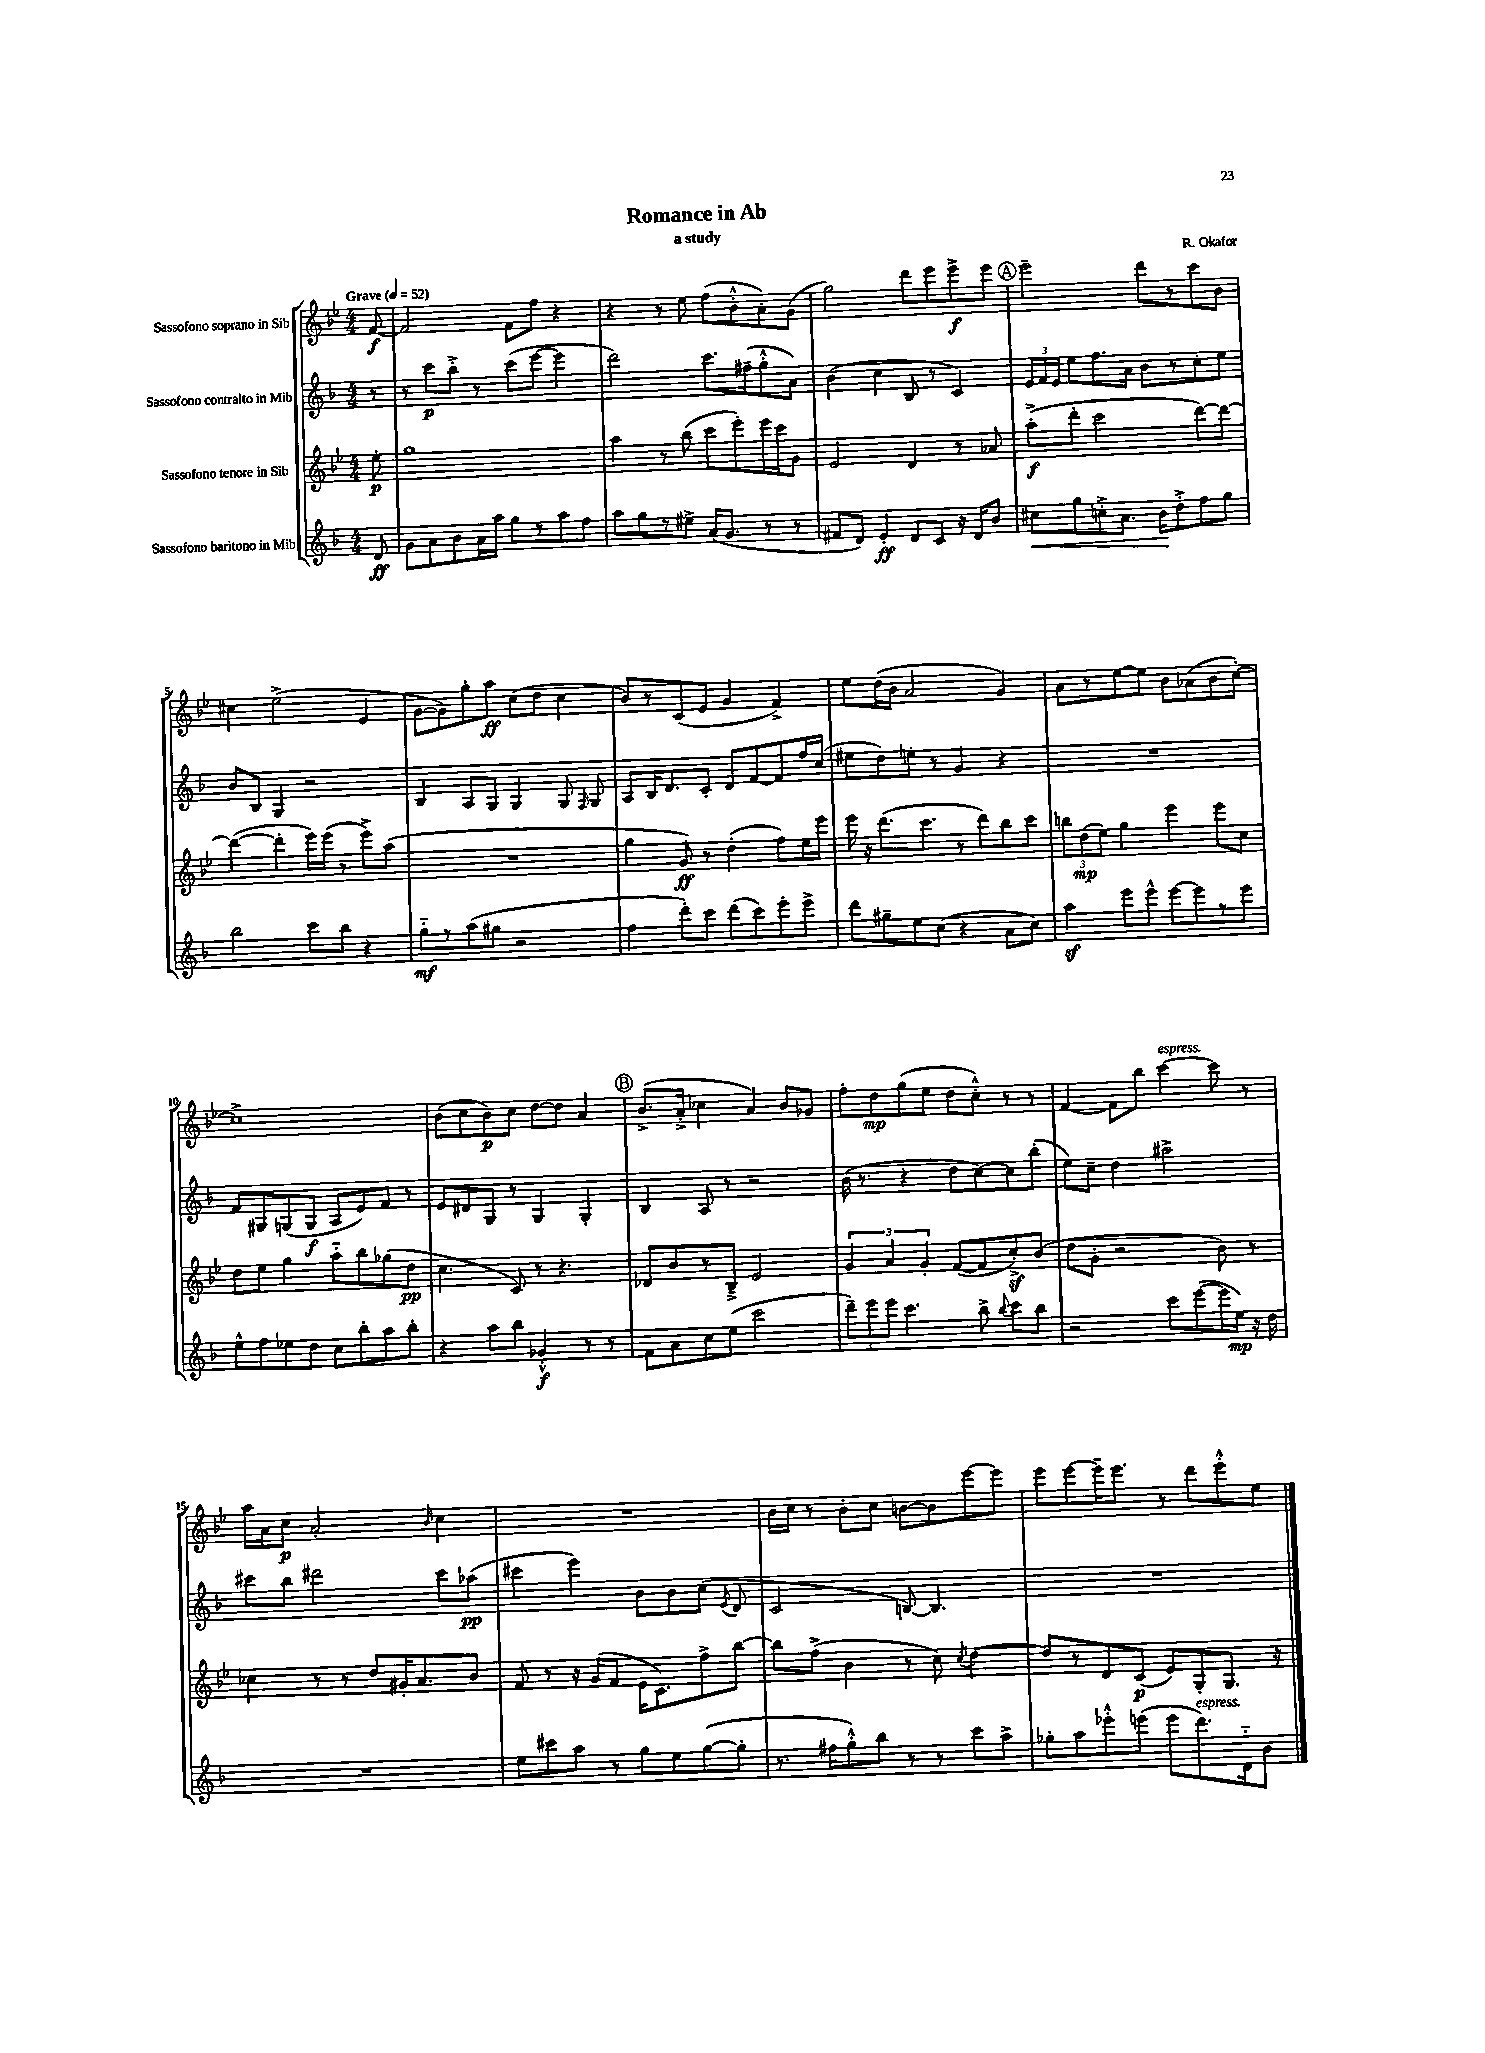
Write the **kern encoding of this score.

**kern	**dynam	**kern	**dynam	**kern	**dynam	**kern	**dynam
*part4	*part4	*part3	*part3	*part2	*part2	*part1	*part1
*staff4	*staff4	*staff3	*staff3	*staff2	*staff2	*staff1	*staff1
*I"Sassofono baritono in Mib	*	*I"Sassofono tenore in Sib	*	*I"Sassofono contralto in Mib	*	*I"Sassofono soprano in Sib	*
*clefG2	*	*clefG2	*	*clefG2	*	*clefG2	*
*k[b-]	*	*k[b-e-]	*	*k[b-]	*	*k[b-e-]	*
*M4/4	*	*M4/4	*	*M4/4	*	*M4/4	*
*MM52	*	*MM52	*	*MM52	*	*MM52	*
=	=	=	=	=	=	=	=
!	!	!	!	!	!	!LO:TX:a:B:t=Grave	!
8d/	ff	8ee-'\	p	8r	.	[8f/	f
=1	=1	=1	=1	=1	=1	=1	=1
8g\L	.	1gg	.	8r	.	2f/]	.
8a\	.	.	.	8ccc\L	p	.	.
8b-\	.	.	.	8bb-'^\J	.	.	.
16a\L	.	.	.	8r	.	.	.
16aa\JJ	.	.	.	.	.	.	.
8gg\L	.	.	.	(8ccc\L	.	8f\L	.
8r	.	.	.	[8eee\J	.	8ff\J	.
8aa\	.	.	.	4eee\]	.	4r	.
8ff\J	.	.	.	.	.	.	.
=2	=2	=2	=2	=2	=2	=2	=2
8aa\L	.	4aa\	.	2ddd\)	.	4r	.
8gg\	.	.	.	.	.	.	.
8r	.	8r	.	.	.	8r	.
8ee#X^\J	.	(8bb-\	.	.	.	8ee-\	.
(16a/KL	.	8ccc\L	.	8.ccc\L	.	(8ff\L	.
8.g/J	.	.	.	.	.	.	.
.	.	8eee-'\)	.	.	.	8b-'^^\	.
.	.	.	.	(16ff#X~\k	.	.	.
8r	.	16eee-\L	.	8gg'^^\	.	8a'\)	.
.	.	16ccc\J	.	.	.	.	.
8r	.	8g\J	.	8a\J)	.	(8g\J	.
=3	=3	=3	=3	=3	=3	=3	=3
8f#X/L	.	2e-/	.	(4b-\	.	2gg\)	.
8d/J)	.	.	.	.	.	.	.
4e'/	ff	.	.	4cc\	.	.	.
8d/L	.	4d/	.	8B-/	.	8ddd\L	.
8c/J	.	.	.	8r	.	8eee-\	.
16r	.	8r	.	4c/)	.	8eee-^\	f
16d/KL	.	.	.	.	.	.	.
8b-/J	.	8a-X/	.	.	.	8eee-\J	.
!!LO:REH:place=s1:t=A
=4	=4	=4	=4	=4	=4	=4	=4
!	!LO:HP:b	!	!	!	!	!	!
8cc#X\L	<	(8aa'^\L	f	24e/LL	.	2eee-~\	.
.	.	.	.	24f/	.	.	.
.	.	.	.	24e/JJ	.	.	.
8gg\	.	8ddd'\J	.	8ee\L	.	.	.
8ccn'^\	.	2ccc\	.	8.ff\	.	.	.
8.a\J	.	.	.	.	.	.	.
.	.	.	.	16a\Jk	.	.	.
.	.	.	.	8b-\L	.	8ddd\L	.
16b-\KL	.	.	.	.	.	.	.
8dd'^\	[	.	.	8r	.	8r	.
8ff\	.	[8ddd\L)	.	8cc'\	.	8ccc\	.
8gg\J	.	8ddd\J_	.	8ee\J	.	8b-\J	.
!!LO:LB:g=z
=5	=5	=5	=5	=5	=5	=5	=5
2bb-\	.	(4ddd\_	.	8b-/L	.	4cc#X\	.
.	.	.	.	8B-/J	.	.	.
.	.	4ddd'\]	.	4G/	.	(2ee-^\	.
8ccc\L	.	16eee-\LL)	.	2r	.	.	.
.	.	(16eee-\JJ	.	.	.	.	.
8bb-\J	.	8r	.	.	.	.	.
4r	.	8eee-^\L)	.	.	.	4e-/	.
.	.	(8aa\J	.	.	.	.	.
=6	=6	=6	=6	=6	=6	=6	=6
8gg\L	mf	1r	.	4B-/	.	[8g\L	.
8r	.	.	.	.	.	8g\])	.
(8aa\	.	.	.	8A/L	.	8gg'\	.
8gg#X\J	.	.	.	8G/J	.	8aa\J	ff
2r	.	.	.	4G/	.	(8cc\L	.
.	.	.	.	.	.	8dd\J	.
.	.	.	.	8G/	.	4cc\	.
.	.	.	.	16qqF/	.	.	.
.	.	.	.	8G/	.	.	.
=7	=7	=7	=7	=7	=7	=7	=7
4ff\	.	4gg\	.	8A/L	.	8b-/L)	.
.	.	.	.	16B-/K	.	8r	.
.	.	.	.	8.d/	.	.	.
8ddd'\L)	.	8g/)	ff	.	.	(8c/	.
8ccc\J	.	8r	.	8c'/J	.	8e-/J	.
(8ddd\L	.	(4dd'\	.	8d/L	.	4g/	.
8ccc\)	.	.	.	[8f/	.	.	.
8eee'\	.	8ff\L)	.	8f/]	.	4f^/)	.
8eee^\J	.	16ee-\L	.	16ff/L	.	.	.
.	.	16eee-\JJ	.	(16cc/JJ	.	.	.
=8	=8	=8	=8	=8	=8	=8	=8
8ddd\L	.	16eee-\	.	8ee#X\L	.	8ee-\L	.
.	.	16r	.	.	.	.	.
8gg#X~\	.	(8.ddd\L	.	8dd\)	.	(16dd\L	.
.	.	.	.	.	.	16b-\JJ	.
8ee\	.	.	.	8een'\J	.	2a/	.
.	.	8.ccc\J	.	.	.	.	.
(8cc\J	.	.	.	8r	.	.	.
4r	.	8r	.	4g/	.	.	.
.	.	8ddd\L)	.	.	.	.	.
8a\L	.	8bb-\	.	4r	.	4g/)	.
8cc\J)	.	8ccc\J	.	.	.	.	.
=9	=9	=9	=9	=9	=9	=9	=9
4aaz\	.	12bbn\L	.	1r	.	8a\L	.
.	.	(12dd\	mp	.	.	.	.
.	.	.	.	.	.	8r	.
.	.	12ee-\J)	.	.	.	.	.
8eee\L	.	4gg\	.	.	.	[8ee-\	.
8eee^^\J	.	.	.	.	.	8ee-\J]	.
[8eee\L	.	4eee-\	.	.	.	8b-\L	.
8eee\]	.	.	.	.	.	(8a-X\	.
8r	.	8eee-\L	.	.	.	8b-\	.
8eee\J	.	8cc\J	.	.	.	[8cc'\J)	.
!!LO:LB:g=z
=10	=10	=10	=10	=10	=10	=10	=10
8ee^^\L	.	8dd\L	.	8f/L	.	1cc^]	.
8ff\	.	8ee-\J	.	8G#X/	.	.	.
8ee-X\	.	4gg\	.	(8Gn/	.	.	.
8dd\J	.	.	.	8G/J	f	.	.
8cc\L	.	8aa\L	.	8A/L	.	.	.
8bb-'\	.	8bb-\	.	8e/)	.	.	.
8aa\	.	(8gg-X\	.	8f/J	.	.	.
8bb-'\J	.	8dd\J	pp	8r	.	.	.
=11	=11	=11	=11	=11	=11	=11	=11
4r	.	4.cc\	.	8e/L	.	(8b-\L	.
.	.	.	.	8d#X/	.	8cc\	.
8aa\L	.	.	.	8G/J	.	8b-\)	p
8bb-\J	.	8c/)	.	8r	.	8cc\J	.
4g-X'^^/	f	8r	.	4G/	.	[8dd\L	.
.	.	4.r	.	.	.	8dd\J]	.
8r	.	.	.	4G'/	.	4a/	.
8r	.	.	.	.	.	.	.
!!LO:REH:place=s1:t=B
=12	=12	=12	=12	=12	=12	=12	=12
8f\L	.	8d-X/L	.	4B-/	.	(8.b-^/L	.
8a\	.	8b-/	.	.	.	.	.
.	.	.	.	.	.	16a'^/Jk	.
8cc\	.	8r	.	8A/	.	4cc-X\	.
(8ee\J	.	8B-~^/J	.	8r	.	.	.
2ccc\	.	2e-/	.	2r	.	4a/)	.
.	.	.	.	.	.	8b-/L	.
.	.	.	.	.	.	8g-X/J	.
=13	=13	=13	=13	=13	=13	=13	=13
12ddd~\L)	.	6g/	.	(16b-\	.	8ff'\L	.
.	.	.	.	8.r	.	.	.
12eee\	.	.	.	.	.	.	.
.	.	.	.	.	.	8dd\	mp
12eee\J	.	6a/	.	.	.	.	.
4.ccc\	.	.	.	4r	.	(8gg\	.
.	.	6g'/	.	.	.	.	.
.	.	.	.	.	.	8ee-\J	.
.	.	([8f/L	.	8dd\L	.	8dd\L	.
8bb-^\	.	8f/]	.	[8cc\)	.	8cc'^^\J)	.
8qqbb-/	.	.	.	.	.	.	.
8ccc\L	.	8ccz'^/)	.	8cc\]	.	8r	.
8bb-\J	.	(8b-/J	.	(8bb-'\J	.	8r	.
=14	=14	=14	=14	=14	=14	=14	=14
2r	.	8dd\L	.	8ee\L)	.	[4f/	.
.	.	8g'\J	.	8cc~\J	.	.	.
.	.	2r	.	4dd\	.	8f\L]	.
.	.	.	.	.	.	8bb-\J	.
!	!	!	!	!	!	!LO:TX:a:i:t=espress.	!
8ccc\L	.	.	.	2aa#X^\	.	[4ccc\	.
([8eee\	.	.	.	.	.	.	.
16eee\L]	.	8b-\)	.	.	.	8ccc\]	.
16ee\JJ)	mp	.	.	.	.	.	.
16r	.	8r	.	.	.	8r	.
16dd\	.	.	.	.	.	.	.
!!LO:LB:g=z
=15	=15	=15	=15	=15	=15	=15	=15
1r	.	4cc-X\	.	8ccc#X\L	.	16aa\LL	.
.	.	.	.	.	.	16a\J	.
.	.	.	.	8bb-\J	.	8cc\J	p
.	.	8r	.	2ddd#X\	.	2a'/	.
.	.	8r	.	.	.	.	.
.	.	8dd/L	.	.	.	.	.
.	.	16g#X'/K	.	.	.	.	.
.	.	8.a/	.	.	.	.	.
.	.	.	.	.	.	16qqb-/	.
.	.	.	.	8ccc#\L	.	4cc\	.
.	.	8b-/J	.	(8aa-X\J	pp	.	.
=16	=16	=16	=16	=16	=16	=16	=16
8ee\L	.	8f/	.	4ccc#X\	.	1r	.
8ccc#X\	.	8r	.	.	.	.	.
8aa\J	.	16r	.	4eee\)	.	.	.
.	.	(16g/KL	.	.	.	.	.
8r	.	8f/J	.	.	.	.	.
8gg\L	.	16e-\KL	.	8b-\L	.	.	.
.	.	8.c\)	.	.	.	.	.
8ee\	.	.	.	8b-\	.	.	.
([8gg\	.	8ff^\	.	(8cc\J	.	.	.
.	.	.	.	8qe/	.	.	.
8gg'\J]	.	[8bb-\J	.	8d/	.	.	.
=17	=17	=17	=17	=17	=17	=17	=17
8.r	.	8bb-\L]	.	2c/	.	16b-\LL	.
.	.	.	.	.	.	16cc\JJ	.
.	.	(8ff^\J	.	.	.	8r	.
16ff#X\KL	.	.	.	.	.	.	.
8gg'^^\)	.	4b-\	.	.	.	8b-'\L	.
8bb-\J	.	.	.	.	.	8cc\J	.
8r	.	8r	.	[8Bn/)	.	[8bn\L	.
8r	.	8cc\)	.	4.B/]	.	8b\]	.
.	.	8qcc/	.	.	.	.	.
8ccc\L	.	[4dd\	.	.	.	[8eee-\	.
8aa^\J	.	.	.	.	.	8eee-\J]	.
=18	=18	=18	=18	=18	=18	=18	=18
8gg-X'\L	.	8dd/L]	.	1r	.	8eee-\L	.
8aa\	.	8r	.	.	.	[8eee-\	.
8eee-X'^^\	.	8d/	.	.	.	16eee-~\K]	.
.	.	.	.	.	.	8.eee-\J	.
(8eeen\J	.	(8c/J	p	.	.	.	.
8eee\L	.	8e-/L)	.	.	.	8r	.
!LO:TX:a:i:t=espress.	!	!	!	!	!	!	!
8.ddd\)	.	8G'/	.	.	.	8ddd\L	.
.	.	8.G/J	.	.	.	8eee-'^^\	.
16d\k	.	.	.	.	.	.	.
8b-\J	.	.	.	.	.	8ee-\J	.
.	.	16r	.	.	.	.	.
==	==	==	==	==	==	==	==
*-	*-	*-	*-	*-	*-	*-	*-
